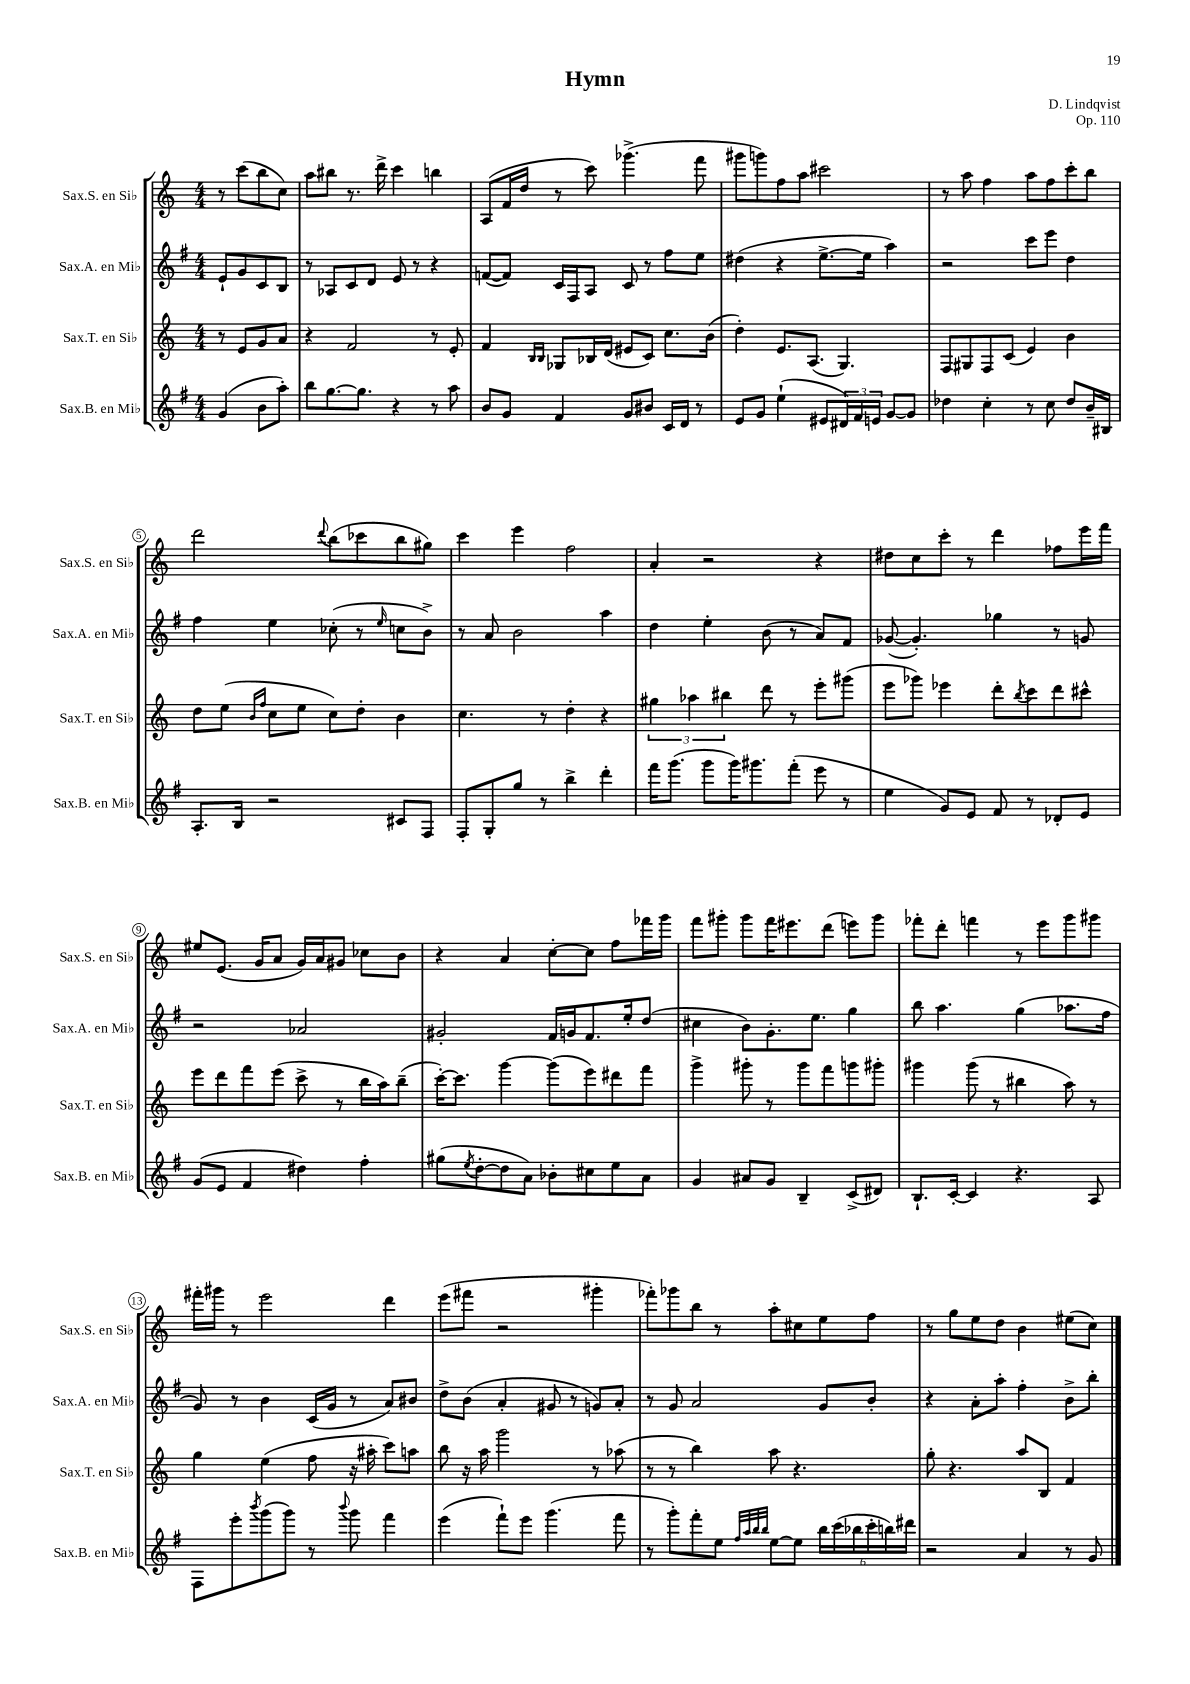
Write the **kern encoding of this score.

**kern	**kern	**kern	**kern
*staff4	*staff3	*staff2	*staff1
*clefG2	*clefG2	*clefG2	*clefG2
*k[f#]	*k[]	*k[f#]	*k[]
*M4/4	*M4/4	*M4/4	*M4/4
(4g	8r	8e`	8r
.	8e	8g	(8ccc
8b	8g	8c	8bb
8aa')	8a	8B	8cc)
=	=	=	=
8bb	4r	8r	8aa
[8.gg	.	8A-	8bb#
.	2f	8c	8.r
8.gg]	.	.	.
.	.	8d	.
.	.	.	16ddd^
4r	.	8e	4ccc
.	.	8r	.
8r	8r	4r	4bb
8aa	8e'	.	.
=	=	=	=
8b	4f	([8f	(8A
8g	.	8f])	16f
.	.	.	16dd
.	16qqB	.	.
.	16qqB	.	.
4f#	8G-	16c	8r
.	.	16F#	.
.	16B-	8A	8ccc)
.	(16d	.	.
8g	8e#	8c	(4.ggg-^
8b#	8c)	8r	.
16c	8.cc	8ff#	.
16d	.	.	.
8r	.	8ee	8fff
.	(16b	.	.
=	=	=	=
8e	4dd')	(4dd#	8ggg#
8g	.	.	8ggg)
(4ee`	8.e	4r	8ff
.	.	.	8aa
.	(8.A	.	.
8e#	.	[8.ee^	2ccc#
24d#)	4.G)	.	.
24f#	.	.	.
.	.	16ee]	.
24e	.	.	.
[8g	.	4aa)	.
8g]	.	.	.
=	=	=	=
4dd-	8F	2r	8r
.	8G#	.	8aa
4cc'	8F	.	4ff
.	(8c	.	.
8r	4e)	8ccc	8aa
8cc	.	8eee	8ff
8dd-	4b	4dd	8ccc'
16b~	.	.	8bb
16B#	.	.	.
=	=	=	=
8.A'	8dd	4ff#	2ddd
.	(8ee	.	.
16B	.	.	.
.	16qqb	.	.
.	16qqff	.	.
2r	8cc	4ee	.
.	8ee	.	.
.	.	.	8qqddd
.	8cc)	(8cc-'	(8bb
.	8dd'	8r	8ccc-
.	.	16qqee	.
8c#	4b	8cc	8bb
8F#	.	8b^)	8gg#)
=	=	=	=
8F#'	4.cc	8r	4ccc
8G'	.	8a	.
8gg	.	2b	4eee
8r	8r	.	.
4bb^	4dd'	.	2ff
4ddd'	4r	4aa	.
=	=	=	=
16fff#	6gg#	4dd	4a'
(8.ggg	.	.	.
.	6aa-	.	.
8ggg	.	4ee'	2r
.	6bb#	.	.
16ggg)	.	.	.
8.ggg#	.	.	.
.	8ddd	(8b	.
(8fff#'	8r	8r	.
8eee	8eee'	8a)	4r
8r	(8ggg#	8f#	.
=	=	=	=
4ee	8eee	([8g-	8dd#
.	8ggg-)	4.g-'])	8cc
8g)	4eee-	.	8ccc'
8e	.	.	8r
8f#	8ddd'	4gg-	4ddd
.	8qbb	.	.
8r	8ccc	.	.
8d-'	8ddd	8r	8ff-
8e	8ccc#^^	8g	16eee
.	.	.	16fff
=	=	=	=
(8g	8eee	2r	8ee#
8e	8ddd	.	(8.e
4f#	8fff	.	.
.	.	.	16g
.	(8eee	.	8a
4dd#)	8ccc^	2a-	16g)
.	.	.	16a
.	8r	.	8g#
4ff#'	16bb	.	8cc-
.	16aa)	.	.
.	(8bb~	.	8b
=	=	=	=
(8gg#	[16ccc')	2g#'	4r
.	8.ccc]	.	.
8qee	.	.	.
[8dd'	.	.	.
8dd]	[4ggg	.	4a
8a)	.	.	.
8b-'	(8ggg]	16f#	[8cc'
.	.	16g	.
8cc#	8eee)	8.f#	8cc]
8ee	8ddd#	.	8ff
.	.	16ee'	.
8a	8fff	(8dd	16fff-
.	.	.	16ggg
=	=	=	=
4g	4ggg^	4cc#	8fff
.	.	.	8ggg#'
8a#	8ggg#'	8b)	8ggg#
8g	8r	8.g'	16fff
.	.	.	8.eee#
4B~	8ggg#	.	.
.	.	8.ee	.
.	8fff	.	(8ddd
(8c^	8ggg	4gg	8eee)
8d#)	8ggg#'	.	8ggg#
=	=	=	=
8.B`	4ggg#	8bb	8fff-'
.	.	4.aa	8ddd'
[16c'	.	.	.
4c]	(8ggg#	.	4fff
.	8r	.	.
4.r	4bb#	(4gg	8r
.	.	.	8eee
.	8aa)	8.aa-	8ggg
8A	8r	.	8ggg#
.	.	16ff#	.
=	=	=	=
8F#	4gg	8g)	16fff#'
.	.	.	16ggg#
8eee'	.	8r	8r
8qbbb	.	.	.
(8ggg	(4ee	4b	2eee
8ggg)	.	.	.
8r	8ff	(16c	.
.	.	16g	.
8qqbbb	.	.	.
8ggg	16r	8r	.
.	16aa#'	.	.
4fff#	8ccc)	8a)	4ddd
.	8aa	8b#	.
=	=	=	=
(4eee	8bb	8dd^	(8eee
.	16r	(8b	8fff#
.	16aa	.	.
8fff#`)	2ggg	4a'	2r
8eee	.	.	.
(4.ggg	.	8g#	.
.	.	8r	.
.	8r	8g)	4ggg#'
8fff#	(8aa-	8a'	.
=	=	=	=
8r	8r	8r	8fff-')
8ggg')	8r	8g	8ggg-
8fff#'	4bb)	2a	8bb
8ee	.	.	8r
32qqff#	.	.	.
32qqaa	.	.	.
32qqbb	.	.	.
32qqbb	.	.	.
[8ee	8aa	.	8aa'
8ee]	4.r	.	8cc#
24bb	.	8g	8ee
(24ccc	.	.	.
24bb-	.	.	.
24ccc'	.	8b'	8ff
24bb)	.	.	.
24ddd#	.	.	.
=	=	=	=
2r	8gg'	4r	8r
.	4.r	.	8gg
.	.	8a'	8ee
.	.	8aa'	8dd
4a	8aa	4ff#'	4b
.	8B	.	.
8r	4f	8b^	(8ee#
8g	.	8bb'	8cc)
==	==	==	==
*-	*-	*-	*-
